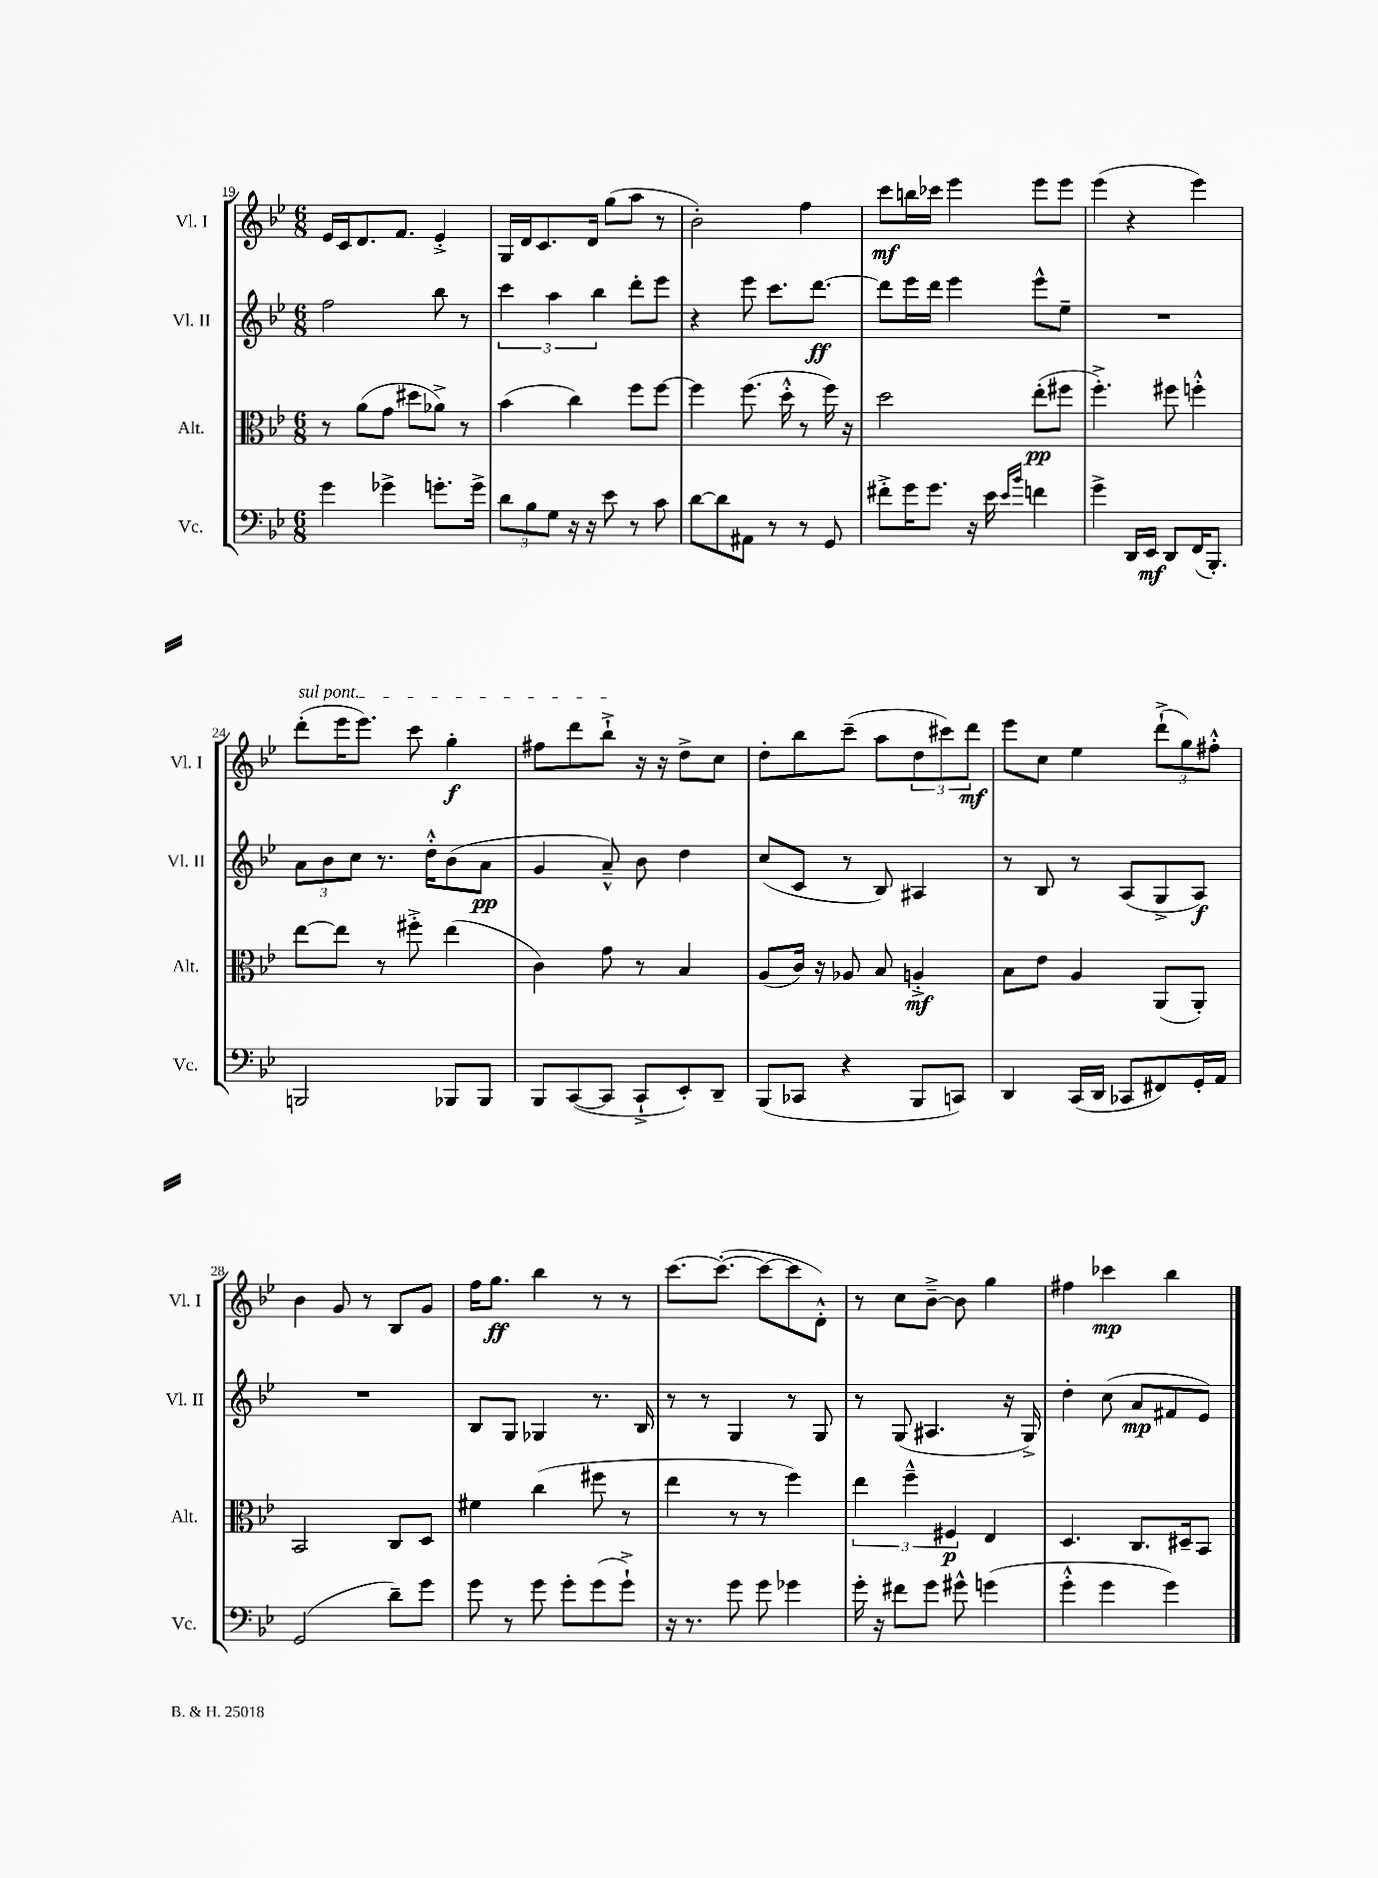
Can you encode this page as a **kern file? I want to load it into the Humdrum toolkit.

**kern	**kern	**kern	**kern
*staff4	*staff3	*staff2	*staff1
*clefF4	*clefC3	*clefG2	*clefG2
*k[b-e-]	*k[b-e-]	*k[b-e-]	*k[b-e-]
*M6/8	*M6/8	*M6/8	*M6/8
4g	8r	2ff	16e-
.	.	.	16c
.	(8a	.	8.d
4g-^	8g	.	.
.	.	.	8.f
.	8dd#	.	.
8.g'	8a-^)	8bb-	4e-'^
.	8r	8r	.
16g^	.	.	.
=	=	=	=
12d	(4b-	6ccc	16G
.	.	.	16d
12B-	.	.	.
.	.	.	8.c
12G	.	6aa	.
16r	4cc)	.	.
16r	.	.	16d
.	.	6bb-	.
8e-	.	.	(8gg
8r	8ff	8ddd'	8aa
8c	[8ff	8eee-	8r
=	=	=	=
[8d	4ff]	4r	2b-')
8d]	.	.	.
8AA#	(8.ff	8eee-	.
8r	.	8.ccc	.
.	16dd'^^	.	.
8r	8r	.	4ff
.	.	[8.ddd	.
8GG	16ff)	.	.
.	16r	.	.
=	=	=	=
8f#'^	2dd	8ddd]	8ccc
16g	.	16eee-	16bb
8.g	.	16ddd	16ccc-
.	.	4eee-	4eee-
16r	.	.	.
16e-	.	.	.
16qqe-	.	.	.
16qqb-	.	.	.
4f	(8ee-'	8eee-^^	8eee-
.	8ff#	8ee-~	8eee-
=	=	=	=
4g^	4.ff'^)	2.r	(4eee-
16DD	.	.	4r
16EE-	.	.	.
8DD	8ff#	.	.
(16FF	4ff'^^	.	4eee-)
8.BBB-')	.	.	.
=	=	=	=
2BBB	[8ee-	12a	(8ddd'
.	.	12b-	.
.	8ee-]	.	16eee-
.	.	12cc	.
.	.	.	8.eee-)
.	8r	8.r	.
.	8ff#'^	.	8ccc
.	.	16dd'^^	.
8BBB-	(4ee-	(8b-	4gg'
8BBB-	.	8a	.
=	=	=	=
8BBB-	4c)	4g	8ff#
([8CC	.	.	8ddd
8CC]	8g	8a~^^)	8bb-`^
8CC`^	8r	8b-	16r
.	.	.	16r
8EE-')	4B-	4dd	8dd^
8DD~	.	.	8cc
=	=	=	=
(8BBB-	(8A	(8cc	8dd'
8CC-	16c)	8c	8bb-
.	16r	.	.
4r	8A-	8r	(8ccc~
.	8B-	8B-)	8aa
8BBB-	4A'^	4A#	12dd
.	.	.	12ccc#)
8CC)	.	.	.
.	.	.	12ddd
=	=	=	=
4DD	8B-	8r	8eee-
.	8e-	8B-	8cc
(16CC	4A	8r	4ee-
16DD	.	.	.
8CC-	.	(8A	.
8FF#)	(8AA	8G^	(12ddd`^
.	.	.	12gg)
16GG'	8AA')	8A)	.
.	.	.	12ff#'^^
16AA	.	.	.
=	=	=	=
(2GG	2BB-	2.r	4b-
.	.	.	8g
.	.	.	8r
8d~)	8C	.	8B-
8g	8D	.	8g
=	=	=	=
8g	4f#	8B-	16ff
.	.	.	8.gg
8r	.	8G	.
8g	(4cc	4G-	4bb-
8g'	.	.	.
(8g	8ff#	8.r	8r
8g`^)	8r	.	8r
.	.	16B-	.
=	=	=	=
16r	4ee-	8r	[8.ccc
8.r	.	.	.
.	.	8r	.
.	.	.	(8.ccc'_
8g	8r	4G	.
8g	8r	.	8ccc_
4g-	4ff)	8r	8ccc]
.	.	8G	8d'^^)
=	=	=	=
16g'	6ee-	8r	8r
16r	.	.	.
8f#	.	(8G	8cc
.	6ff~^^	.	.
8g	.	4.A#	[8b-~^
.	6F#	.	.
8g#^^	.	.	8b-]
(4g	4E-	.	4gg
.	.	16r	.
.	.	16G^)	.
=	=	=	=
4g'^^	4.D	4dd'	4ff#
4g	.	(8cc	4ccc-
.	8.C	8a	.
4g)	.	8f#	4bb-
.	16D#~	.	.
.	8BB-	8e-)	.
==	==	==	==
*-	*-	*-	*-
